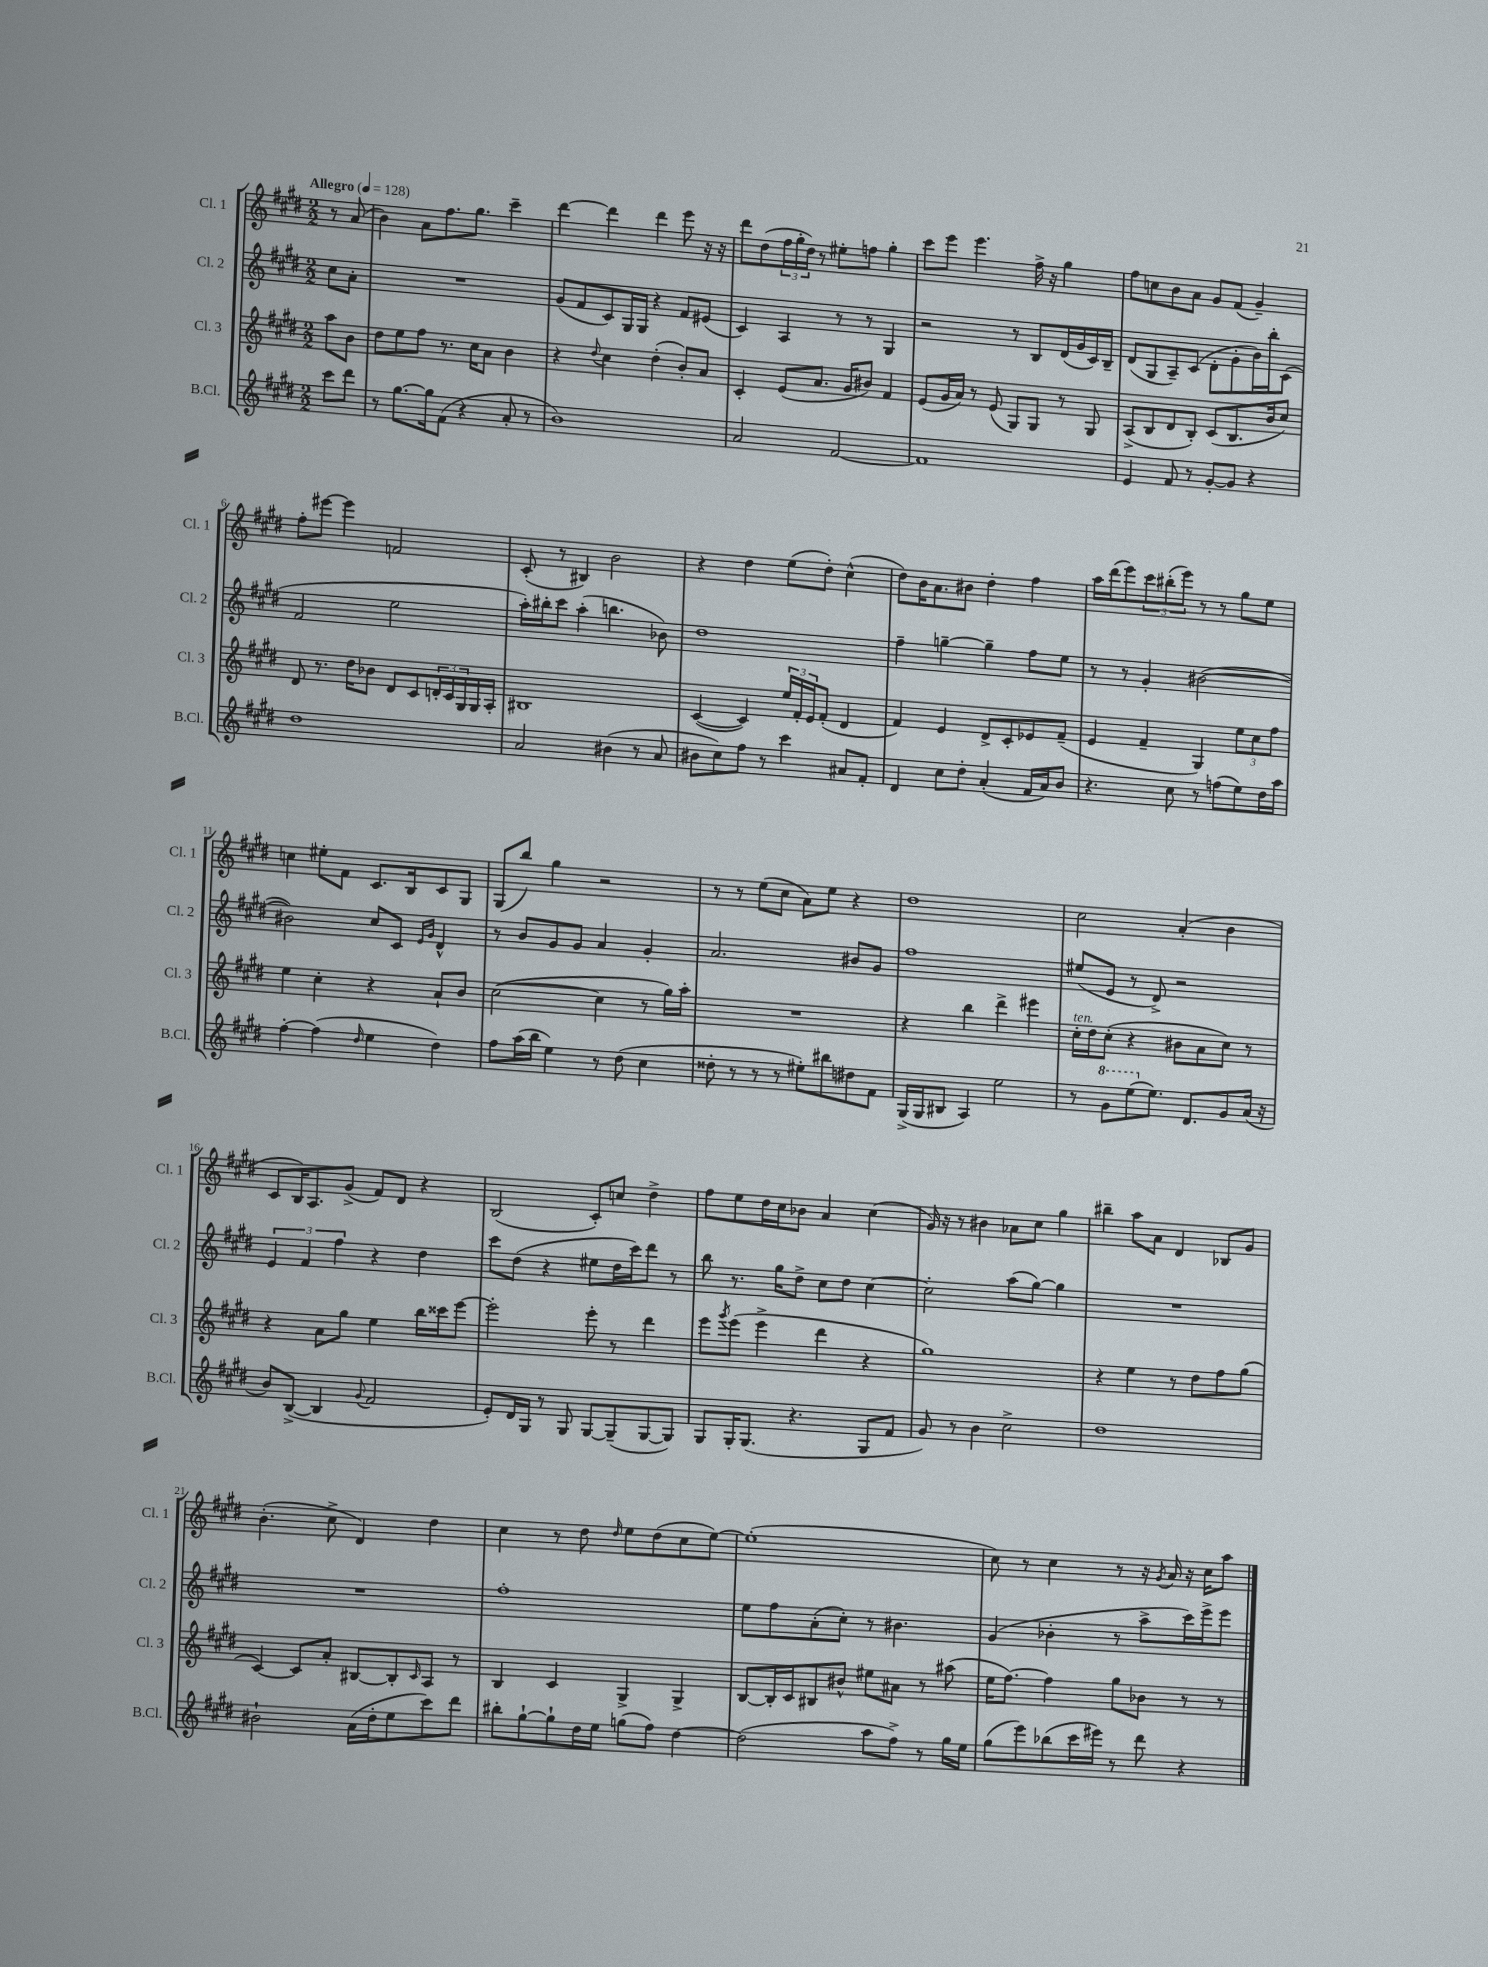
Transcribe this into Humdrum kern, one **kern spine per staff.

**kern	**kern	**kern	**kern
*staff4	*staff3	*staff2	*staff1
*clefG2	*clefG2	*clefG2	*clefG2
*k[f#c#g#d#]	*k[f#c#g#d#]	*k[f#c#g#d#]	*k[f#c#g#d#]
*M2/2	*M2/2	*M2/2	*M2/2
*MM128	*MM128	*MM128	*MM128
8ccc#	8aa	8cc#	8r
8ddd#	8b	8a'	(8a
=	=	=	=
8r	8dd#	1r	4b)
[8.gg#	8ee	.	.
.	8ff#	.	8a
16gg#]	.	.	.
(8f#	8.r	.	8.ff#
4r	.	.	.
.	16cc#	.	8.gg#
.	8a	.	.
8a'	4b	.	4ccc#~
8r	.	.	.
=	=	=	=
1b)	4r	(8g#	[4ddd#
.	.	8f#	.
.	8qqdd#	.	.
.	4cc#	8c#)	4ddd#]
.	.	16G#	.
.	.	16G#	.
.	(4dd#'	4r	4ddd#
.	8b')	8f#	8eee
.	8a	(8e#	16r
.	.	.	16r
=	=	=	=
2a	4c#'	4c#)	8ddd#
.	.	.	(8dd#
.	(8e	4A	24ff#
.	.	.	24gg#'
.	.	.	24dd#)
.	8.a	.	8r
[2f#	.	8r	8ee#'
.	16g#	.	.
.	8b#)	8r	8ff
.	4f#	4G#	4gg#'
=	=	=	=
1f#]	(8e	2r	8ccc#
.	16g#	.	8eee
.	16a)	.	.
.	8r	.	4.eee
.	(8e	.	.
.	8G#)	8r	.
.	8G#	8B	16ff#^
.	.	.	16r
.	8r	(16d#	4gg#
.	.	16g#	.
.	8G#	16c#)	.
.	.	16B~	.
=	=	=	=
4e	(8A^	(8d#	8ff#
.	8B	8G#	8cc
8f#	8d#	8A~)	8b
8r	8B')	(8c#	8a
[8g#'	(8c#	8d#'	8g#
8g#]	8.B	8g#'	(8f#
4r	.	16b)	4g#~)
.	16b	16bb'	.
.	8cc#)	(8c#	.
=	=	=	=
1dd#	8d#	2f#	8ff#'
.	8.r	.	[8eee#
.	.	.	4eee#]
.	16dd#	.	.
.	8b-	.	.
.	8d#	2ee	2f
.	8c#	.	.
.	24d'	.	.
.	24c#	.	.
.	24G#	.	.
.	16G#	.	.
.	16A'	.	.
=	=	=	=
2a	1B#	16aa')	(8c#'
.	.	16bb#'	.
.	.	8ccc#	8r
.	.	(4aa'	4B#)
(4b#	.	4.bb	2b
8r	.	.	.
8a	.	8b-)	.
=	=	=	=
8b#	([4c#	1dd#	4r
8cc#)	.	.	.
8ff#	4c#])	.	4dd#
8r	.	.	.
4ccc#	24ee	.	(8ee
.	24f#'	.	.
.	24e	.	.
.	(8f#'	.	8dd#')
8a#	4d#	.	(4cc#^^
8f#'	.	.	.
=	=	=	=
4d#	4f#)	4ff#~	8dd#)
.	.	.	16b
.	.	.	8.a
8cc#	4e	[4gg~	.
8dd#'	.	.	8b#
(4a'	8d#^	4gg~]	4dd#'
.	8c#'	.	.
16f#	8e-	8ff#	4ff#
16a)	.	.	.
8b	(8f#~	8ee	.
=	=	=	=
4.r	4e	8r	16aa
.	.	.	(16ddd#
.	.	8r	8eee)
.	4f#~	4g#'	12ccc#
.	.	.	(12bb#'
8cc#	.	.	.
.	.	.	12eee)
8r	4G#)	([2b#	8r
(8ff	.	.	8r
8ee)	12ee	.	8gg#
.	12cc#	.	.
16dd#	.	.	8ee
.	12ff#	.	.
16aa	.	.	.
=	=	=	=
[4ff#'	4ee	2b#])	4cc
(4ff#]	4cc#'	.	8ee#'
.	.	.	8f#
16qqdd#	.	.	.
4ee	4r	8cc#	8.c#
.	.	8c#	.
.	.	.	16B
.	.	16qqe	.
.	.	16qqg#	.
4dd#)	8a`	4d#^^	8c#
.	8b	.	8G#
=	=	=	=
8ff#	([2cc#	8r	(8G#
(16aa	.	8b	8bb)
16bb	.	.	.
4ee)	.	8g#	4gg#
.	.	8g#	.
8r	4cc#]	4a	2r
(8dd#	.	.	.
4cc#	8r	4g#'	.
.	16gg#)	.	.
.	16aa'	.	.
=	=	=	=
8dd##'	1r	2.a	8r
8r	.	.	8r
8r	.	.	(8ee
8r	.	.	8cc#
8ee#')	.	.	8a)
8bb#	.	.	8ee
8dd#	.	8b#	4r
8f#	.	8g#	.
=	=	=	=
(16G#^	4r	1ff#	1dd#
16G#	.	.	.
8B#	.	.	.
4A)	4bb	.	.
2ee	4ddd#^	.	.
.	4eee#	.	.
=	=	=	=
8r	16cc#'	(8ee#	2cc#
.	16dd#	.	.
8gg#	(8cc#'	8e	.
(8eee	4r	8r	.
8.ee)	.	8d#^)	.
.	8b#	2r	(4a'
8.d#	.	.	.
.	8a	.	.
8g#	8cc#)	.	4b
(16a	8r	.	.
16r	.	.	.
=	=	=	=
8b)	4r	6e	8c#
([8B^	.	.	16B)
.	.	6f#	.
.	.	.	8.A
4B]	8a	.	.
.	.	6ff#	.
.	8gg#	.	(8g#^
8qqg#	.	.	.
2f#	4ee	4r	8f#)
.	.	.	8d#
.	16bb	4dd#	4r
.	16ccc##	.	.
.	[8eee	.	.
=	=	=	=
8e')	2eee']	8ccc#	(2B
16d#	.	(8dd#	.
16G#	.	.	.
8r	.	4r	.
8G#	.	.	.
[8G#	8eee'	8ee#	8c#')
(8G#~]	8r	16dd#	8cc
.	.	16ccc#)	.
[8G#	4ddd#	8ddd#	4dd#^
8G#])	.	8r	.
=	=	=	=
8G#	8eee	8bb	8ff#
.	8qggg#	.	.
16G#'	(8eee	8.r	8ee
(8.G#	.	.	.
.	4eee^	.	16dd#
.	.	16gg#	16cc#
4.r	.	8dd#^	8b-
.	4ddd#	8cc#	4a
.	.	8dd#	.
8G#	4r	[4cc#	(4cc#
8f#	.	.	.
=	=	=	=
8g#)	1gg#)	2cc#']	16g#)
.	.	.	16r
8r	.	.	8r
4b	.	.	4b#
2cc#^	.	(8aa	8a-
.	.	[8gg#)	8cc#
.	.	4gg#]	4gg#
=	=	=	=
1dd#	4r	1r	4bb#~
.	4ee	.	8aa
.	.	.	8a
.	8r	.	4d#
.	8dd#	.	.
.	8ff#	.	8B-
.	(8gg#	.	8g#
=	=	=	=
2b#`	[4c#)	1r	(4.b'
.	8c#]	.	.
.	8a'	.	8cc#^
(16a	[8B#	.	4d#)
16dd#'	.	.	.
8ee	8B#']	.	.
.	16qqc#	.	.
8ccc#)	8A	.	4dd#
8ddd#	8r	.	.
=	=	=	=
8bb#'	4B	1ff#'	4cc#
[8gg#`	.	.	.
8gg#`]	4c#	.	8r
16dd#	.	.	8dd#
16ee	.	.	.
.	.	.	16qqdd#
(8gg	4G#^	.	8ee
8ff#)	.	.	(8dd#
[4dd#	4G#^	.	8cc#
.	.	.	[8ee)
=	=	=	=
(2dd#]	[8B	8ee	(1ee']
.	16B']	8ff#	.
.	16c#	.	.
.	8B#	(8a'	.
.	8b#^^	8cc#')	.
8aa	8ee#	8r	.
8ff#^)	8a#	4.b#	.
8r	8r	.	.
16gg#	(8aa#	.	.
16ee	.	.	.
=	=	=	=
(8gg#	16ee	(4g#	8cc#)
.	[8.ff#)	.	.
8eee)	.	.	8r
(8bb-	4ff#]	4b-'	4cc#
16ccc#	.	.	.
16eee#)	.	.	.
8r	8gg#	8r	8r
8ddd#	8b-	8aa^	16r
.	.	.	8qg#
.	.	.	16a
4r	8r	16ccc#)	16r
.	.	16eee^	16cc#
.	8r	8eee	8aa
==	==	==	==
*-	*-	*-	*-
